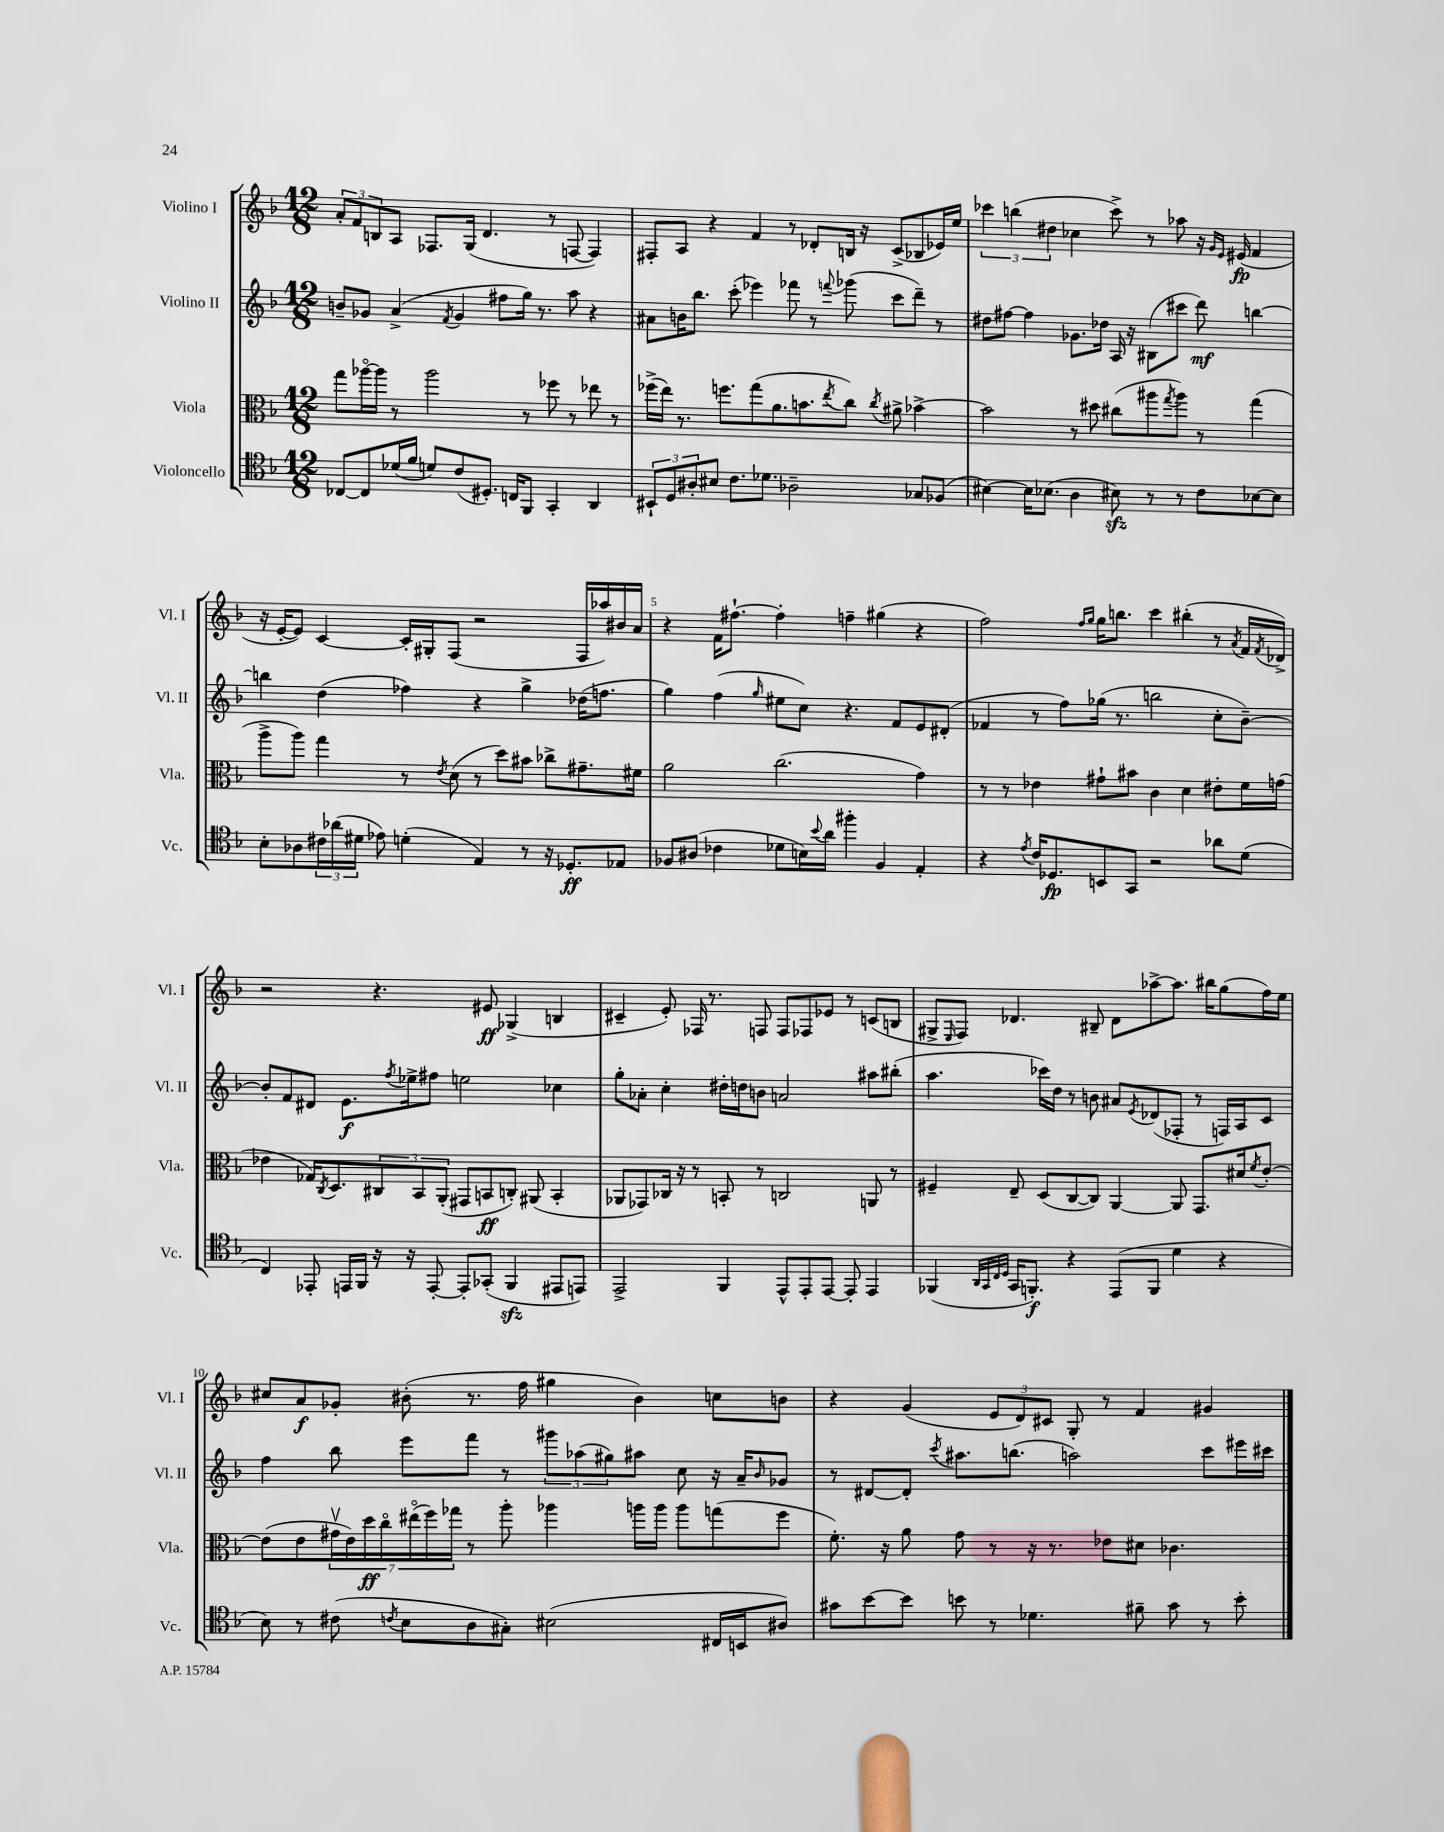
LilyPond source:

<<
\new StaffGroup <<
\new Staff = "s0" \with { instrumentName = "Violino I" shortInstrumentName = "Vl. I" } {
    \clef treble \key f \major \numericTimeSignature \time 12/8
    \tuplet 3/2 { a'8-. f'8 b8 } a8 fes8. g16( d'4. r8 f8~ f4) |
    fis8-. a8 r4 f'4 r8 des'8-. b16 r16 c'8->( bes8 ees'16) e''16 |
    \tuplet 3/2 { ces'''4 b''4( dis''4 } ces''4 ces'''8->) r8 aes''8 r16 \grace { g'16 e'16 } eis'16\fp( f'4 |
    r16 e'16~-. e'8) c'4~ c'16-. gis16-. f8( r2 f16 aes''16) bis'16 a'16 |
    r4 f'16 fis''8.~-! fis''4-. f''4-- gis''4( r4 |
    f''2) \grace { f''16 g''16 } g''16 b''8. c'''4 bis''4-.( r8 \acciaccatura { a'8 } f'16 \acciaccatura { f'8 } des'16->) |
    r2 r4. eis'8\ff ges4->( b4 |
    cis'4-- e'8-.) fes16 r8. f8 f8 fes8 ees'8 r8 c'8( b8 |
    gis8-> \grace { e16 } f8) des'4. bis8-- des'8 aes''8~-> aes''8. bis''16 g''8( f''16) e''16 |
    cis''8 a'8\f ges'8-. bis'8-.( r8. f''16 gis''4 bis'4) c''8 b'8 |
    r4 g'4( \tuplet 3/2 { e'8 d'8) cis'8 } g8-. r8 f'4 gis'4 \bar "|." |
}
\new Staff = "s1" \with { instrumentName = "Violino II" shortInstrumentName = "Vl. II" } {
    \clef treble \key f \major \numericTimeSignature \time 12/8
    b'8-- ges'8 a'4->( \acciaccatura { f'8 } ges'4 fis''8 g''16) r8. a''8 r4 |
    ais'8 b'16 bes''8. c'''8-.( ees'''4) fes'''8 r8 \appoggiatura { f'''8 } ges'''8( c'''8 d'''8--) r8 |
    dis''8 fis''8~ fis''4 ges'8. des''16 a16 r16 bis8( cis'''8 d'''8\mf) b''4~ |
    b''4 d''4( fes''4) r4 g''4-> des''16( f''8. |
    g''4) f''4( \grace { g''16 } eis''8 c''8) r4. f'8 e'8 dis'8-.( |
    fes'4 r8 f''8) ges''16( r8. b''2 c''8-. bes'8~--) |
    bes'8-. f'8 dis'8 e'8.\f \acciaccatura { f''8 } ees''16-> fis''8 e''2 ces''4 |
    g''8-. aes'8-. c''4-. dis''16-. d''16 b'8 a'2 ais''8 bis''8-.( |
    a''4. ces'''16) d''16 r8 b'8 ais'8 \acciaccatura { e'8 } des'8( fes8-. r8 f16) a16 c'8 |
    f''4 bes''8 e'''8 f'''8 r8 \tuplet 3/2 { gis'''8 aes''8( gis''8) } ais''8 c''8 r16 a'16-- \grace { bes'16 } ges'8 |
    r8 dis'8~ dis'8-. \acciaccatura { c'''8 } ais''8. b''8.( a''2) c'''8 eis'''16 cis'''16 \bar "|." |
}
\new Staff = "s2" \with { instrumentName = "Viola" shortInstrumentName = "Vla." } {
    \clef alto \key f \major \numericTimeSignature \time 12/8
    g''8 aes''16~\flageolet aes''16 r8 aes''2 r8 fes''8 r8 ees''8 r8 |
    fes''16->( e''16) r8. f''8. g''8( a'8. b'8. \acciaccatura { e''8 } c''8) \acciaccatura { c''8 } ais'8-> bes'4~-> |
    bes'2 r8 dis''8 cis''8( ais''8 \acciaccatura { g''8 } ais''8) r8 g''4( |
    a''8-> a''8) g''4 r8 \acciaccatura { e'8 } d'8( r8 d''8) bis'8 ces''8-> gis'8.-- fis'16 |
    a'2 c''2.( g'4) |
    r8 r8 ees'4 gis'8-! bis'8 c'4 d'4 eis'8-. f'16 g'16( |
    ees'4 ges16) \acciaccatura { c8 } d8. \tuplet 3/2 { cis8 bes,8 a,8-.( } gis,8 b,8\ff c8-.) ais,8( b,4-. |
    aes,8 ges,8) ces16 r16 r8 b,8-. r8 c2 a,8 r8 |
    fis4-- e8-- d8( c8~ c8) a,4~ a,8 g,8. dis'16 \acciaccatura { f'8 } e'8~-. |
    e'8( e'8 \tuplet 7/4 { gis'16\upbow e'16) d''16\ff c''16\flageolet eis''16\flageolet( f''16) ges''16 } r8 a''8-. aes''4 a''16 a''16 a''8 g''8( f''8 |
    f'8.-.) r16 a'8 g'8 r8 r16 r8. ees'8 dis'8 ces'4. \bar "|." |
}
\new Staff = "s3" \with { instrumentName = "Violoncello" shortInstrumentName = "Vc." } {
    \clef tenor \key f \major \numericTimeSignature \time 12/8
    ces8~ ces8 des'16( f'16 d'8) c'8( dis8.-.) c16 f,8 g,4-. a,4 |
    \tuplet 3/2 { bis,8-! d8 ais8-. } bis8 c'8. des'8. aes2-- ges8 fes8( |
    bis4~) bis16 bes8.( a4 bis8\sfz) r8 r8 c'8 bes8~ bes8 |
    bes8-. aes8 \tuplet 3/2 { cis'16 aes'16( dis'16 } ees'8) d'4-.( e4) r8 r16 des8.-.\ff ees8 |
    fes8 ais8( ces'4 des'8 b16) \appoggiatura { bes'8 } a'16 fis''4-. fes4 e4-. |
    r4 \acciaccatura { e'8 } c'16 des8.\fp b,8 g,8 r2 aes'8 d'8( |
    c4) ees,8-. e,16 f,16 r16 r16 e,8~-. e,8-. ges,8-.( f,4\sfz eis,8 e,8) |
    e,2-> f,4 e,8-^ e,8-. e,8~ e,8-. e,4 |
    fes,4( \grace { a,32 g,32 c32 d32 } g,16 f,8.-.\f) r4 e,8( f,8 d'4 r4 |
    bes8) r8 cis'8( \acciaccatura { c'8 } bes8 a8 gis8-.) bis2( cis16 b,16 ais8) |
    gis'8 bes'8~ bes'8 b'8 r8 des'4. fis'8-- gis'8 r8 b'8-. \bar "|." |
}
>>
>>
\layout { \context { \Score \override BarNumber.break-visibility = ##(#f #t #t) barNumberVisibility = #(every-nth-bar-number-visible 5) } }
